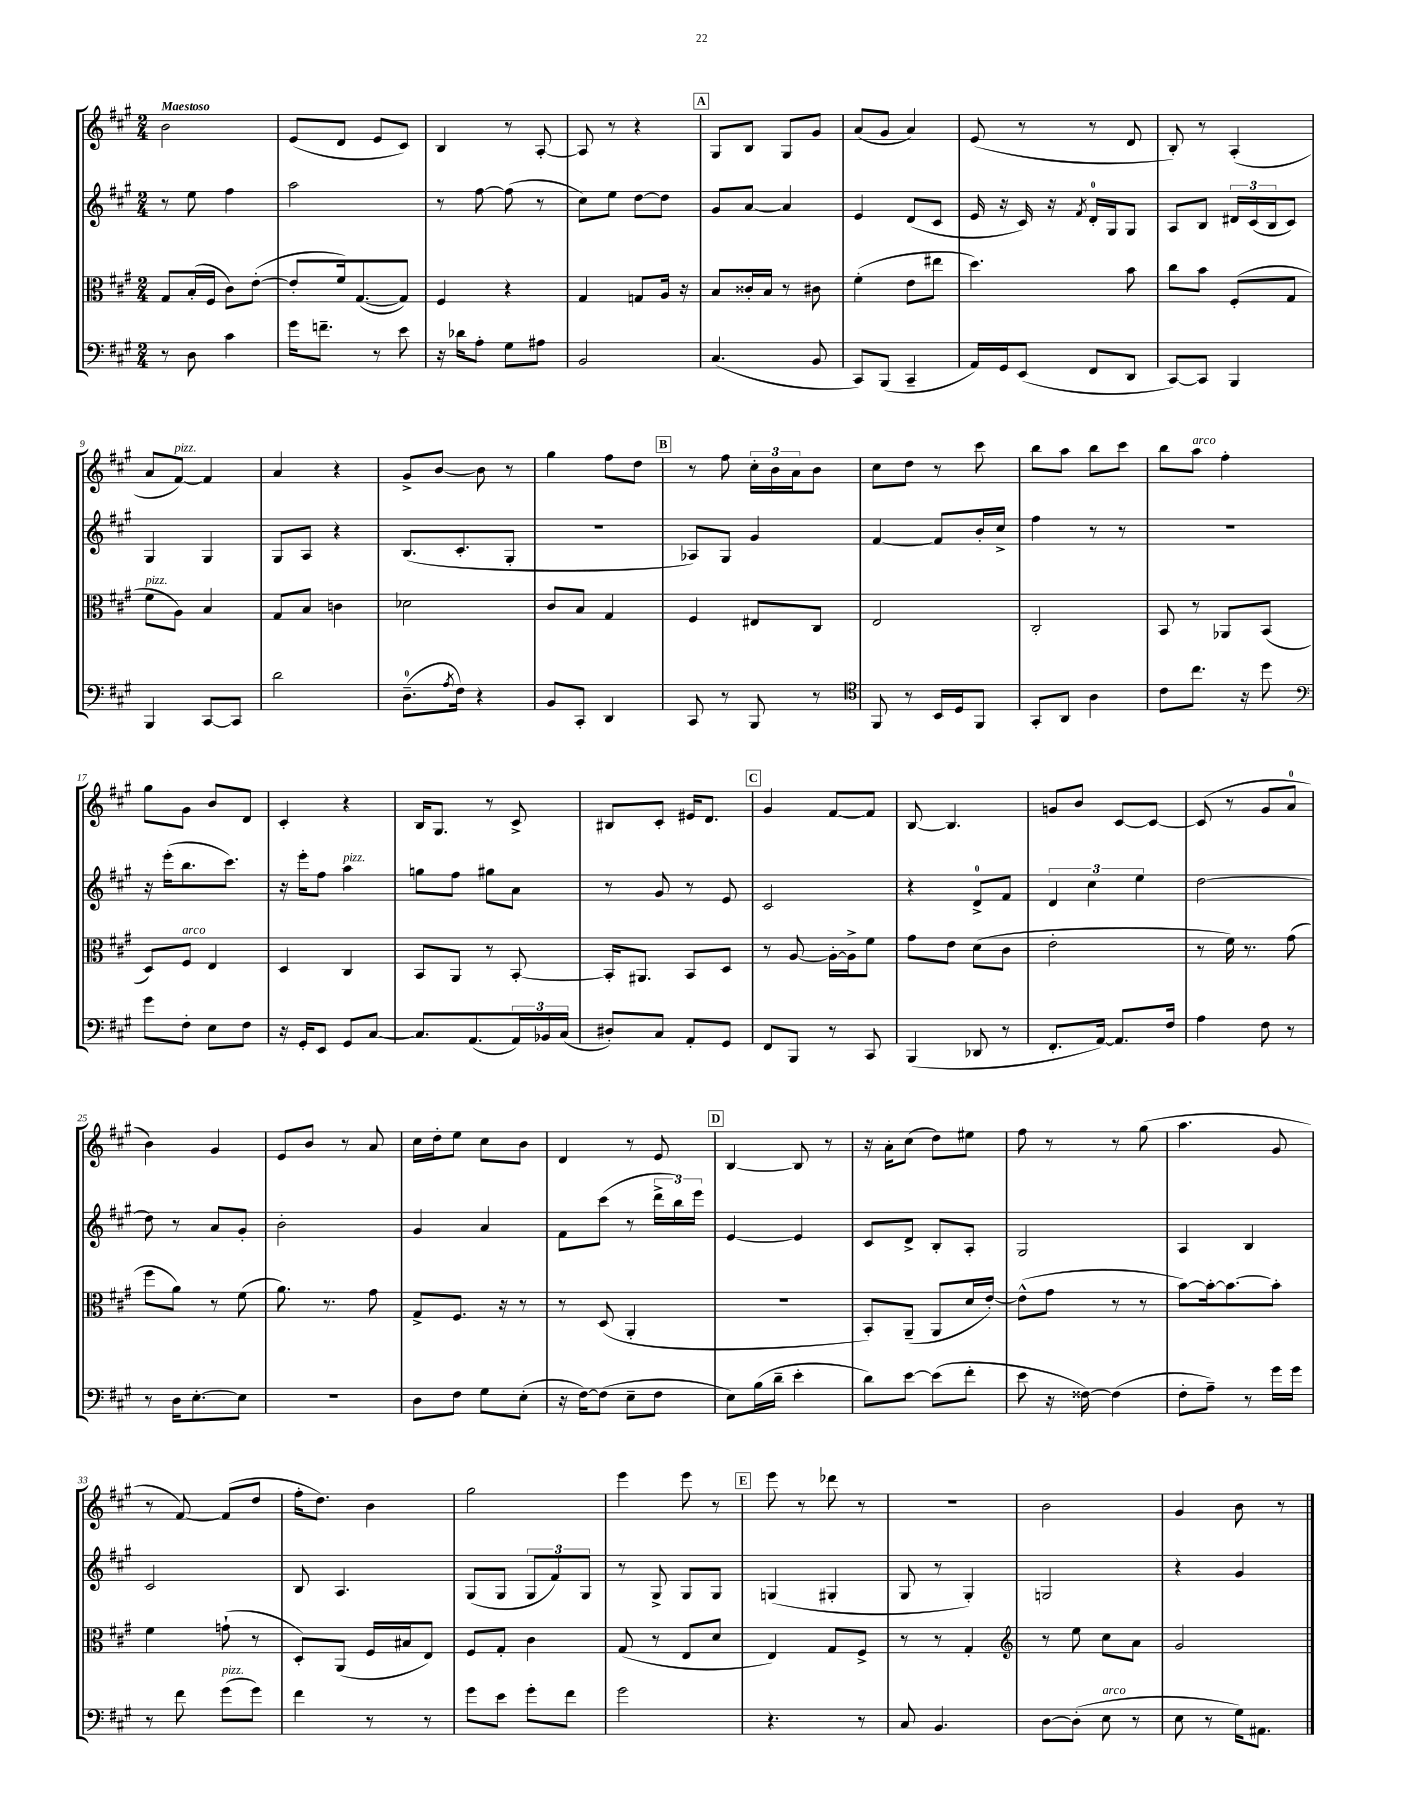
<<
\new StaffGroup <<
\new Staff = "s0" {
    \clef treble \key a \major \numericTimeSignature \time 2/4 \tempo "Maestoso"
    b'2 |
    e'8( d'8 e'8 cis'8) |
    b4 r8 a8~-. |
    a8 r8 r4 |
    \mark \markup { \box "A" } gis8 b8 gis8 gis'8 |
    a'8( gis'8 a'4) |
    e'8( r8 r8 d'8 |
    b8-.) r8 a4-.( |
    a'8 fis'8~^\markup { \italic "pizz." }) fis'4 |
    a'4 r4 |
    gis'8-> b'8~ b'8 r8 |
    gis''4 fis''8 d''8 |
    \mark \markup { \box "B" } r8 fis''8 \tuplet 3/2 { cis''16-. b'16 a'16 } b'8 |
    cis''8 d''8 r8 cis'''8 |
    b''8 a''8 b''8 cis'''8 |
    b''8 a''8^\markup { \italic "arco" } fis''4-. |
    gis''8 gis'8 b'8 d'8 |
    cis'4-. r4 |
    b16 gis8. r8 cis'8-> |
    bis8 cis'8-. eis'16 d'8. |
    \mark \markup { \box "C" } gis'4 fis'8~ fis'8 |
    b8~ b4. |
    g'8 b'8 cis'8~ cis'8~ |
    cis'8( r8 gis'8 a'8-0 |
    b'4) gis'4 |
    e'8 b'8 r8 a'8 |
    cis''16 d''16-. e''8 cis''8 b'8 |
    d'4 r8 e'8 |
    \mark \markup { \box "D" } b4~ b8 r8 |
    r16 a'16-. cis''8( d''8) eis''8 |
    fis''8 r8 r8 gis''8( |
    a''4. gis'8 |
    r8 fis'8~) fis'8( d''8 |
    fis''16-. d''8.) b'4 |
    gis''2 |
    e'''4 e'''8 r8 |
    \mark \markup { \box "E" } e'''8 r8 des'''8 r8 |
    r2 |
    b'2 |
    gis'4 b'8 r8 \bar "|." |
}
\new Staff = "s1" {
    \clef treble \key a \major \numericTimeSignature \time 2/4
    r8 e''8 fis''4 |
    a''2 |
    r8 fis''8~ fis''8( r8 |
    cis''8) e''8 d''8~ d''8 |
    \mark \markup { \box "A" } gis'8 a'8~ a'4 |
    e'4 d'8( cis'8 |
    e'16 r16 cis'16) r16 \acciaccatura { fis'8 } d'16-0-. gis16 gis8 |
    a8 b8 \tuplet 3/2 { dis'16 cis'16( b16 } cis'8) |
    gis4 gis4 |
    gis8 a8 r4 |
    b8.( cis'8.-. gis8-. |
    r2 |
    \mark \markup { \box "B" } aes8) gis8 gis'4 |
    fis'4~ fis'8 b'16-. cis''16-> |
    fis''4 r8 r8 |
    R2 |
    r16 e'''16-.( b''8. cis'''8.) |
    r16 e'''16-. fis''8 a''4^\markup { \italic "pizz." } |
    g''8 fis''8 gis''8 a'8 |
    r8 gis'8 r8 e'8 |
    \mark \markup { \box "C" } cis'2 |
    r4 d'8-0-> fis'8 |
    \tuplet 3/2 { d'4 cis''4 e''4 } |
    d''2~ |
    d''8 r8 a'8 gis'8-. |
    b'2-. |
    gis'4 a'4 |
    fis'8 cis'''8( r8 \tuplet 3/2 { d'''16-> b''16) e'''16 } |
    \mark \markup { \box "D" } e'4~ e'4 |
    cis'8 d'8-> b8-. a8-. |
    gis2 |
    a4 b4 |
    cis'2 |
    b8 a4. |
    gis8( gis8 \tuplet 3/2 { gis8 fis'8) gis8 } |
    r8 gis8-> gis8 gis8 |
    \mark \markup { \box "E" } g4( gis4-. |
    gis8 r8 gis4-.) |
    g2 |
    r4 gis'4 \bar "|." |
}
\new Staff = "s2" {
    \clef alto \key a \major \numericTimeSignature \time 2/4
    gis8 b16-.( fis16 cis'8) e'8~-.( |
    e'8-. fis'16) gis8.~( gis8) |
    fis4 r4 |
    gis4 g8 a16 r16 |
    \mark \markup { \box "A" } b8 cisis'16-. b16 r8 cis'8 |
    fis'4-.( e'8 eis''8 |
    d''4.) b'8 |
    cis''8 b'8 fis8-.( gis8 |
    fis'8^\markup { \italic "pizz." } a8) b4 |
    gis8 b8 c'4 |
    des'2 |
    cis'8 b8 gis4 |
    \mark \markup { \box "B" } fis4 eis8 cis8 |
    e2 |
    cis2-. |
    b,8 r8 aes,8 b,8( |
    d8) fis8^\markup { \italic "arco" } e4 |
    d4 cis4 |
    b,8 a,8 r8 b,8~-. |
    b,16-. ais,8. b,8 d8 |
    \mark \markup { \box "C" } r8 a8~ a16~-. a16-> fis'8 |
    gis'8 e'8 d'8( cis'8 |
    e'2-. |
    r8 fis'16) r8. gis'8( |
    fis''8 a'8) r8 fis'8( |
    a'8.) r8. gis'8 |
    gis8-> fis8. r16 r8 |
    r8 d8( a,4-. |
    \mark \markup { \box "D" } R2 |
    b,8-.) a,8--( a,8 d'16 e'16~-.) |
    e'8-^( gis'8 r8 r8 |
    b'8~) b'16~-. b'8.~ b'8-. |
    fis'4 g'8-!( r8 |
    d8-.) a,8( fis16 bis16 e8) |
    fis8 gis8-. cis'4 |
    gis8( r8 e8 d'8 |
    \mark \markup { \box "E" } e4) gis8 fis8-> |
    r8 r8 gis4-. |
    \clef treble r8 e''8 cis''8 a'8 |
    gis'2 \bar "|." |
}
\new Staff = "s3" {
    \clef bass \key a \major \numericTimeSignature \time 2/4
    r8 d8 cis'4 |
    gis'16 f'8.-- r8 e'8 |
    r16 des'16 a8-. gis8 ais8 |
    b,2 |
    \mark \markup { \box "A" } cis4.( b,8 |
    cis,8) b,,8( cis,4-- |
    a,16) gis,16 e,8( fis,8 d,8 |
    cis,8~) cis,8 b,,4 |
    b,,4 cis,8~ cis,8 |
    d'2 |
    d8.-0--( \acciaccatura { a8 } fis16) r4 |
    b,8 cis,8-. d,4 |
    \mark \markup { \box "B" } cis,8 r8 b,,8 r8 |
    \clef tenor fis,8 r8 b,16 d16 fis,8 |
    gis,8-. a,8 a4 |
    cis'8 cis''8. r16 d''8 |
    \clef bass gis'8 fis8-. e8 fis8 |
    r16 gis,16-. e,8 gis,8 cis8~ |
    cis8. a,8.( \tuplet 3/2 { a,16) bes,16 cis16( } |
    dis8-.) cis8 a,8-. gis,8 |
    \mark \markup { \box "C" } fis,8 b,,8 r8 cis,8 |
    b,,4( des,8 r8 |
    fis,8.-. a,16~) a,8. fis16 |
    a4 fis8 r8 |
    r8 d16 e8.~-. e8 |
    R2 |
    d8 fis8 gis8 e8-.( |
    r16 fis16~) fis8( e8-- fis8 |
    \mark \markup { \box "D" } e8) b16( d'16-- e'4-. |
    d'8) e'8~ e'8( fis'8-. |
    e'8 r16 fisis16~) fisis4( |
    fis8-. a8--) r8 gis'16 gis'16 |
    r8 fis'8 gis'8^\markup { \italic "pizz." }( gis'8) |
    fis'4 r8 r8 |
    gis'8 e'8 gis'8-. fis'8 |
    gis'2 |
    \mark \markup { \box "E" } r4. r8 |
    cis8 b,4. |
    d8~ d8-.( e8^\markup { \italic "arco" } r8 |
    e8 r8 gis16) ais,8. \bar "|." |
}
>>
>>
